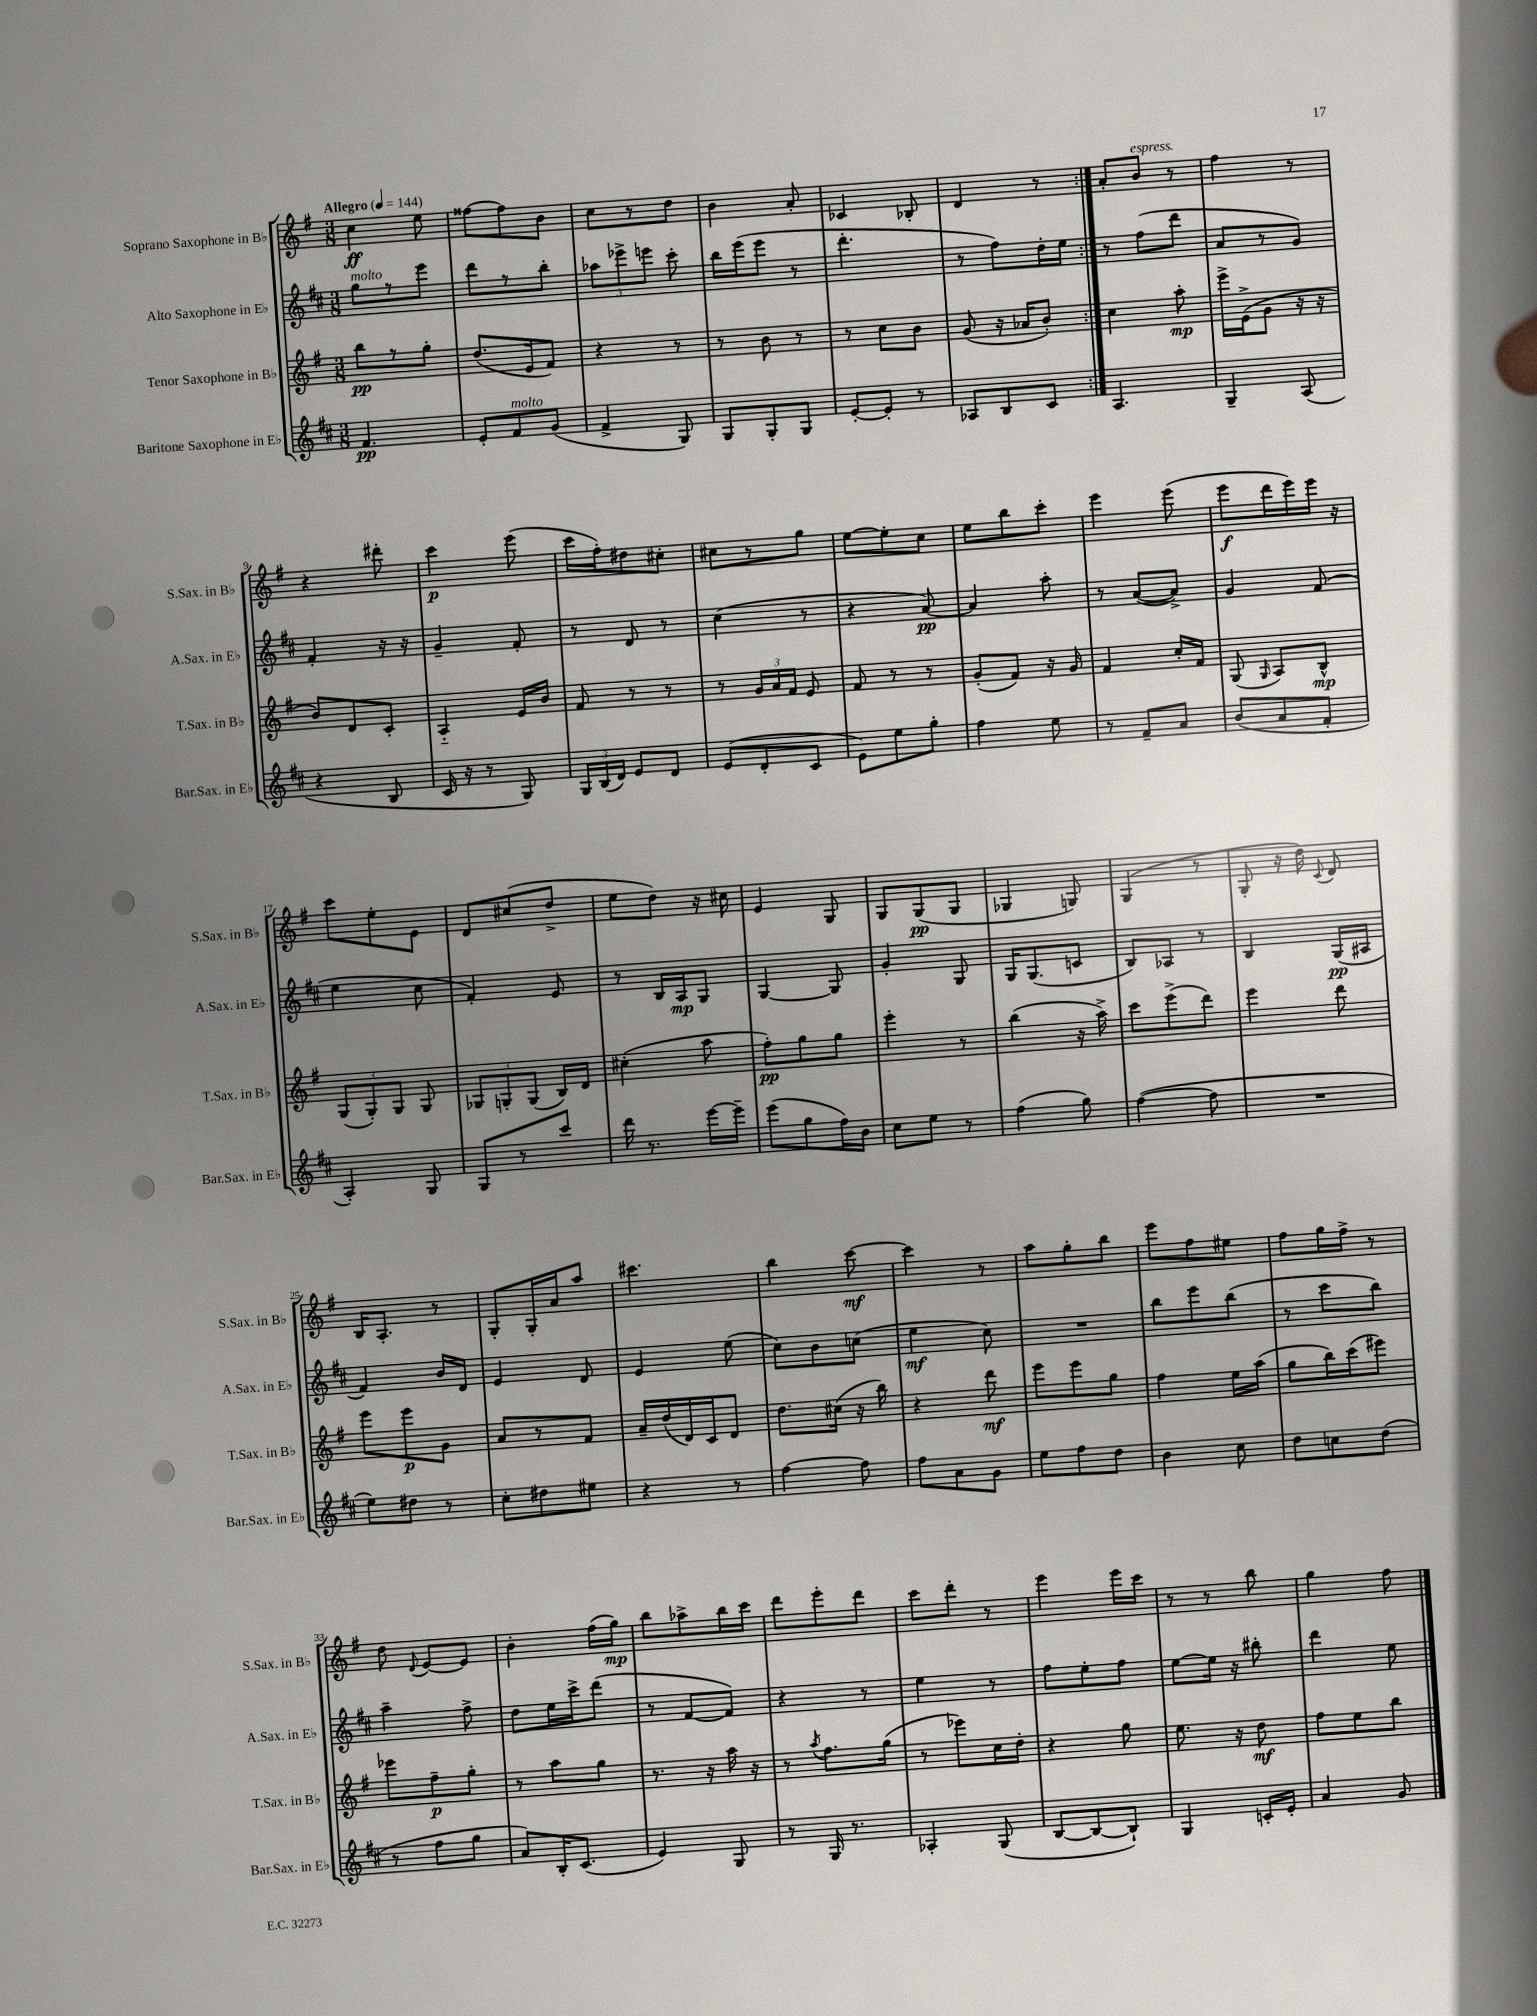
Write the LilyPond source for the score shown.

<<
\new StaffGroup <<
\new Staff = "s0" \with { instrumentName = "Soprano Saxophone in Bb" shortInstrumentName = "S.Sax. in Bb" } {
    \clef treble \key g \major \numericTimeSignature \time 3/8 \tempo "Allegro" 4 = 144
    \autoBeamOff \repeat volta 2 { c''4\ff e''8 |
    fisis''8[~ fisis''8 b'8] |
    c''8[ r8 d''8] |
    b'4 a'8-. |
    ces'4 bes8-. |
    d'4 r8 | }
    a'8[-. b'8]^\markup { \italic "espress." } r8 |
    fis''4 r8 |
    r4 dis'''8-. |
    c'''4\p e'''8( |
    c'''16[ fis''16-.) dis''8 cis''8]-. |
    cis''8[ r8 g''8] |
    e''8[~ e''8-. c''8] |
    e''8[ b''8 c'''8]-. |
    e'''4 e'''8( |
    e'''8[\f d'''16 e'''16) e'''16] r16 |
    c'''8[ e''8-. e'8] |
    d'8[ cis''8( d''8]-> |
    e''8[ d''8]) r16 cis''16 |
    e'4 g8 |
    g8[ g8\pp( g8] |
    ges4 g8) |
    g4( r8 |
    g8-. r16 d''16) \appoggiatura { c'8 } d'8 |
    b16[ a8.]-. r8 |
    g8[-. g16-. a'16 a''8] |
    cis'''4. |
    b''4 c'''8~\mf |
    c'''4 r8 |
    a''8[ g''8-. b''8] |
    e'''8[ fis''8 eis''8] |
    fis''8[ g''16 fis''16]-> r8 |
    d''8 \appoggiatura { d'8 } e'8[~ e'8] |
    b'4-. fis''16[( g''16]\mp) |
    b''8[ aes''8-> b''16 c'''16] |
    d'''8[ e'''8-. d'''8] |
    c'''8[ d'''8]-. r8 |
    e'''4 e'''16[ c'''16] |
    r8 r8 b''8 |
    g''4 fis''8 \bar "|." |
}
\new Staff = "s1" \with { instrumentName = "Alto Saxophone in Eb" shortInstrumentName = "A.Sax. in Eb" } {
    \clef treble \key d \major \numericTimeSignature \time 3/8
    \autoBeamOff \repeat volta 2 { g''8[^\markup { \italic "molto" } r8 e'''8] |
    d'''8[ r8 b''8]-. |
    \tuplet 3/2 { aes''8[ ees'''8-> e'''8] } cis'''8-. |
    b''16[ e'''16( e'''8] r8 |
    d'''4.-. |
    r8 fis''8[) d''16-. e''16] | }
    r8 fis''8[( d'''8] |
    a'8[ r8 g'8]) |
    fis'4-. r16 r16 |
    g'4-- fis'8-. |
    r8 d'8 r8 |
    cis''4( r8 |
    r4 a'8~\pp) |
    a'4 a''8-. |
    r8 a'8[~( a'8]->) |
    g'4 fis'8( |
    e''4 cis''8 |
    fis'4-.) e'8 |
    r8 b16[ a16\mp g8] |
    g4~ g8 |
    g'4-. g8 |
    g16[ g8.( c'8] |
    b8[) aes8] r8 |
    b4 g16[\pp( ais16] |
    fis'4) b'16[ d'16] |
    e'4 d'8 |
    e'4 e''8( |
    cis''8[) b'8 c''8]( |
    e''4\mf cis''8) |
    R4. |
    b''8[ e'''8 b''8]( |
    r8 cis'''8[ b''8]) |
    a''4-- fis''8-> |
    d''8[ e''16 cis'''16-> d'''8]( |
    r8 fis'8[~ fis'8]) |
    r4 r8 |
    e''4 r8 |
    fis''8[ e''8-. fis''8] |
    e''8[~ e''16] r16 bis''8-. |
    d'''4 e''8 \bar "|." |
}
\new Staff = "s2" \with { instrumentName = "Tenor Saxophone in Bb" shortInstrumentName = "T.Sax. in Bb" } {
    \clef treble \key g \major \numericTimeSignature \time 3/8
    \autoBeamOff \repeat volta 2 { b''8[\pp r8 g''8]-. |
    d''8.[( e'16 fis'8]) |
    r4 r8 |
    r8 b'8 r8 |
    r8 c''8[ b'8] |
    g'8( r16 aes'16[ b'8]-.) | }
    c''4 a''8-.\mp |
    e'''16[-> e'16->( g'8] r16 r16 |
    b'8[) d'8 c'8]-. |
    a4-_ e'16[ b'16] |
    fis'8 r8 r8 |
    r8 \tuplet 3/2 { g'16[ a'16 fis'16] } e'8 |
    fis'8 r8 r8 |
    g'8[-.( fis'8]) r16 g'16 |
    fis'4 c''16[-. fis'16] |
    g8( \grace { g16 } a8[) b8]-^\mp |
    \tuplet 3/2 { g8[( g8-.) g8] } g8 |
    \tuplet 3/2 { ges8[ g8-. g8]( } b16[) d'16] |
    cis''4-.( a''8 |
    fis''8[-.\pp) g''8 g''8] |
    e'''4-. r8 |
    b''4( r16 a''16->) |
    c'''8[ e'''8->( d'''8]) |
    e'''4 d'''8 |
    e'''8[ e'''8\p g'8] |
    a'8[ r8 fis'8] |
    a'16[-- d''16( d'16) c'16 d'8] |
    d''8.[ cis''16]( r16 b''16) |
    r4 d'''8\mf |
    e'''8[ e'''8 g''8] |
    fis''4 e''16[ a''16]( |
    g''8[ b''16) c'''16( eis'''8]) |
    ees'''8[ fis''8--\p g''8]-. |
    r8 a''8[ g''8] |
    r8. r16 a''16 r16 |
    r8 \acciaccatura { a''8 } fis''8.[ g''16]( |
    r8 ees'''8[) c''16 d''16]-. |
    r4 g''8 |
    e''8. r16 d''8\mf |
    fis''8[ e''8 b''8] \bar "|." |
}
\new Staff = "s3" \with { instrumentName = "Baritone Saxophone in Eb" shortInstrumentName = "Bar.Sax. in Eb" } {
    \clef treble \key d \major \numericTimeSignature \time 3/8
    \autoBeamOff \repeat volta 2 { fis'4.\pp |
    e'8[-. fis'8^\markup { \italic "molto" } g'8]( |
    fis'4-> g8) |
    g8[ g8-. g8] |
    e'8[~-. e'8]-. r8 |
    aes8[ b8 cis'8] | }
    a4. |
    g4-- a8( |
    r4 b8 |
    cis'16 r16 r8 g8) |
    \tuplet 3/2 { g16[ b16( d'16]) } e'8[ d'8] |
    e'8[( d'8-. cis'8] |
    e'8[) e''8 g''8]-. |
    fis''4 e''8 |
    r8 fis'8[-- a'8] |
    b'8[( a'8 fis'8]-. |
    a4-.) g8 |
    g8[ r8 cis'''8] |
    d'''16 r8. e'''16[~ e'''16]-- |
    e'''8[( g''8 fis''16) b'16] |
    cis''8[ e''8] r8 |
    fis''4( g''8) |
    fis''4~( fis''8 |
    R4. |
    e''8[) dis''8] r8 |
    cis''8[-. dis''8 eis''8] |
    r4 r8 |
    fis''4~ fis''8 |
    fis''8[ a'8 g'8] |
    e''8[ fis''8 d''8] |
    b'4 cis''8 |
    d''8[ c''8 d''8]( |
    r8 fis''8[ g''8] |
    a'8[) b16-. cis'8.]( |
    e'4) g8 |
    r8 g16 r8. |
    aes4-. g8( |
    b8[~ b8~ b8]-!) |
    g4 c'16[-. e'16]-. |
    a'4 g'8 \bar "|." |
}
>>
>>
